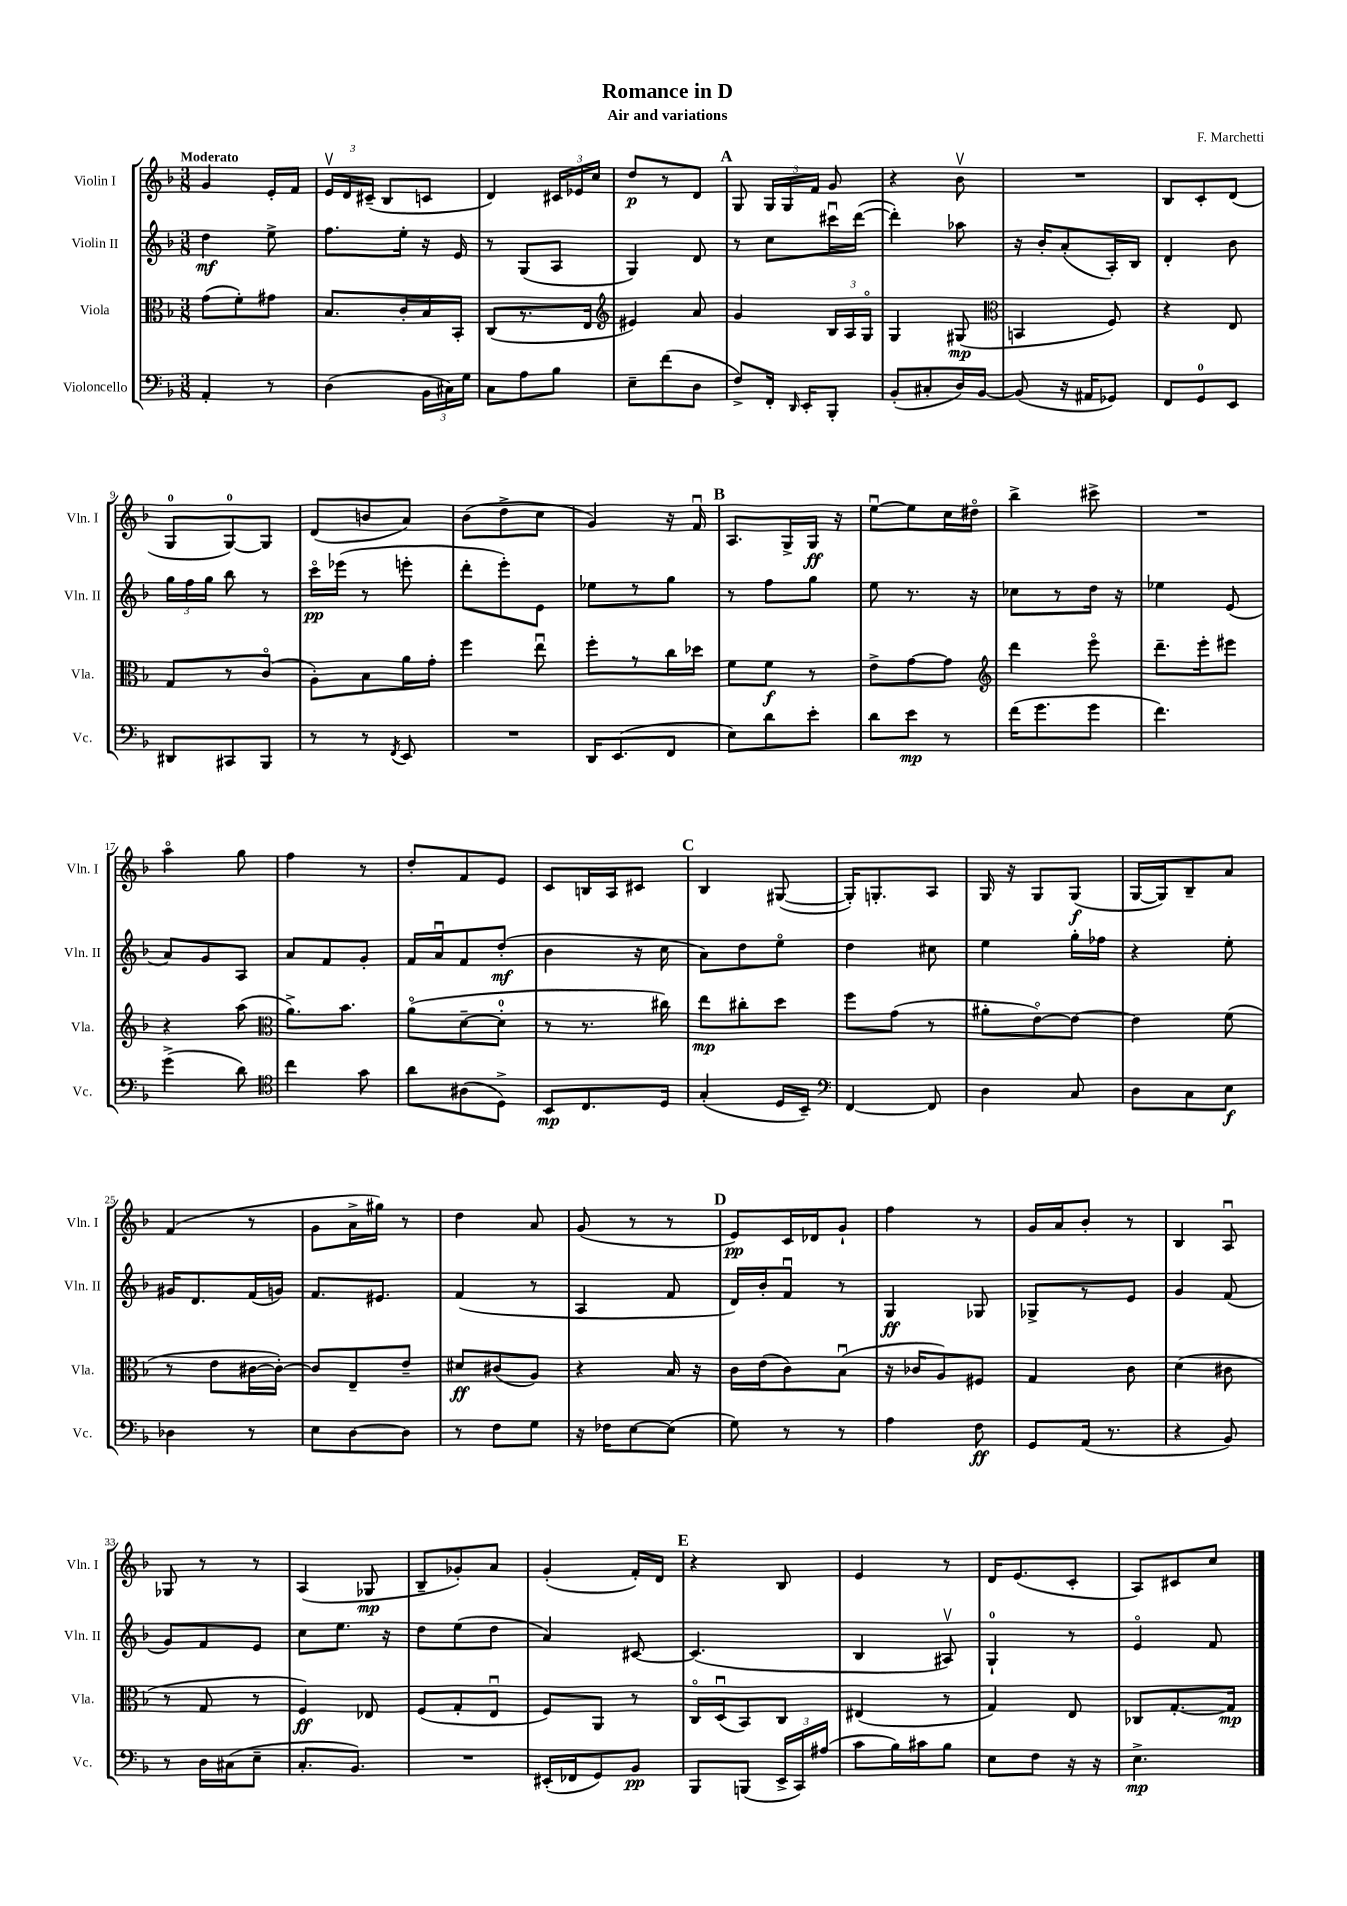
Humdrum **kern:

**kern	**dynam	**kern	**dynam	**kern	**dynam	**kern	**dynam
*part4	*part4	*part3	*part3	*part2	*part2	*part1	*part1
*staff4	*staff4	*staff3	*staff3	*staff2	*staff2	*staff1	*staff1
*I"Violoncello	*	*I"Viola	*	*I"Violin II	*	*I"Violin I	*
*I'Vc.	*	*I'Vla.	*	*I'Vln. II	*	*I'Vln. I	*
*clefF4	*	*clefC3	*	*clefG2	*	*clefG2	*
*k[b-]	*	*k[b-]	*	*k[b-]	*	*k[b-]	*
*M3/8	*	*M3/8	*	*M3/8	*	*M3/8	*
=1	=1	=1	=1	=1	=1	=1	=1
!	!	!	!	!	!	!LO:TX:a:B:t=Moderato	!
4AA'/	.	(8g\L	.	4dd\	mf	4g/	.
.	.	8f'\)	.	.	.	.	.
8r	.	8g#X\J	.	8ee^\	.	16e'/LL	.
.	.	.	.	.	.	16f/JJ	.
=2	=2	=2	=2	=2	=2	=2	=2
(4D\	.	8.B-/L	.	8.ff\L	.	24ev/LL	.
.	.	.	.	.	.	24d/	.
.	.	.	.	.	.	(24c#X~/JJ	.
.	.	.	.	.	.	8B-/L	.
.	.	16c'/L	.	16ee'\Jk	.	.	.
24BB-\LL	.	16B-/	.	16r	.	8cn/J	.
24C#X\)	.	.	.	.	.	.	.
.	.	16BB-'/JJ	.	16e/	.	.	.
24G\JJ	.	.	.	.	.	.	.
=3	=3	=3	=3	=3	=3	=3	=3
8C\L	.	(8C/L	.	8r	.	4d/)	.
8A\	.	8.r	.	(8G/L	.	.	.
8B-\J	.	.	.	8A/J	.	24c#X/LL	.
.	.	.	.	.	.	24e-X/	.
.	.	16E/Jk	.	.	.	.	.
.	.	.	.	.	.	24cc/JJ	.
=4	=4	=4	=4	=4	=4	=4	=4
*	*	*clefG2	*	*	*	*	*
8E~\L	.	4e#X/)	.	4G/)	.	8dd/L	p
(8f\	.	.	.	.	.	8r	.
8D\J	.	8a/	.	8d/	.	8d/J	.
!!LO:REH:place=s1:t=A
=5	=5	=5	=5	=5	=5	=5	=5
8F^/L)	.	4g/	.	8r	.	8G/	.
16FF'/Jk	.	.	.	8cc\L	.	24G/LL	.
.	.	.	.	.	.	24G/	.
16qqDD/	.	.	.	.	.	.	.
16EE'/KL	.	.	.	.	.	.	.
.	.	.	.	.	.	24f/JJ	.
8BBB-'/J	.	24B-/LL	.	16ccc#Xu\L	.	8g/	.
.	.	24A/	.	.	.	.	.
.	.	.	.	([16ddd\JJ	.	.	.
.	.	24G/JJ	.	.	.	.	.
=6	=6	=6	=6	=6	=6	=6	=6
(8BB-'/L	.	4G/	.	4ddd'\])	.	4r	.
8C#X'/	.	.	.	.	.	.	.
16D/L)	.	(8G#X/	mp	8aa-X\	.	8b-v\	.
[16BB-/JJ	.	.	.	.	.	.	.
=7	=7	=7	=7	=7	=7	=7	=7
*	*	*clefC3	*	*	*	*	*
(8BB-/]	.	4BBn/	.	16r	.	4.r	.
.	.	.	.	16b-'/KL	.	.	.
16r	.	.	.	(8a'/	.	.	.
16AA#X/KL	.	.	.	.	.	.	.
8GG-X/J)	.	8F/)	.	16A'/L)	.	.	.
.	.	.	.	16B-/JJ	.	.	.
=8	=8	=8	=8	=8	=8	=8	=8
8FF/L	.	4r	.	4d'/	.	8B-/L	.
8GG/	.	.	.	.	.	8c'/	.
8EE/J	.	8E/	.	8b-\	.	(8d/J	.
!!LO:LB:g=z
=9	=9	=9	=9	=9	=9	=9	=9
8DD#X/L	.	8G/L	.	24gg\LL	.	8G/L	.
.	.	.	.	24ff\	.	.	.
.	.	.	.	24gg\JJ	.	.	.
8CC#X/	.	8r	.	8bb-\	.	[8G/)	.
8BBB-/J	.	(8c/J	.	8r	.	8G/J]	.
=10	=10	=10	=10	=10	=10	=10	=10
8r	.	8A'\L)	.	16ccc\LL	pp	(8d/L	.
.	.	.	.	(16eee-X\JJ	.	.	.
8r	.	8B-\	.	8r	.	8bn/	.
8qFF/	.	.	.	.	.	.	.
8EE/	.	16a\L	.	8eeen'\	.	8a/J)	.
.	.	16g'\JJ	.	.	.	.	.
=11	=11	=11	=11	=11	=11	=11	=11
4.r	.	4ff\	.	8ddd'\L	.	(8b-\L	.
.	.	.	.	8eee'\)	.	8dd^\	.
.	.	8eeu\	.	8e\J	.	8cc\J	.
=12	=12	=12	=12	=12	=12	=12	=12
16DD/KL	.	8ff'\L	.	8ee-X\L	.	4g/)	.
(8.EE/	.	.	.	.	.	.	.
.	.	8r	.	8r	.	.	.
8FF/J	.	16cc\L	.	8gg\J	.	16r	.
.	.	16dd-X\JJ	.	.	.	16fu/	.
!!LO:REH:place=s1:t=B
=13	=13	=13	=13	=13	=13	=13	=13
8E\L)	.	8f\L	.	8r	.	8.A/L	.
8d\	.	8f\J	f	8ff\L	.	.	.
.	.	.	.	.	.	16G^/L	.
8e'\J	.	8r	.	8gg\J	.	16G/JJ	ff
.	.	.	.	.	.	16r	.
=14	=14	=14	=14	=14	=14	=14	=14
8d\L	.	8e^\L	.	8ee\	.	[8eeu\L	.
8e\J	mp	[8g\	.	8.r	.	8ee\]	.
8r	.	8g\J]	.	.	.	16cc\L	.
.	.	.	.	16r	.	16dd#X\JJ	.
=15	=15	=15	=15	=15	=15	=15	=15
*	*	*clefG2	*	*	*	*	*
(16f\KL	.	4ddd\	.	8cc-X\L	.	4bb-^\	.
8.g\	.	.	.	.	.	.	.
.	.	.	.	8r	.	.	.
8g\J	.	8eee\	.	16dd\Jk	.	8ccc#X^\	.
.	.	.	.	16r	.	.	.
=16	=16	=16	=16	=16	=16	=16	=16
4.f\)	.	8.ddd~\L	.	4ee-X\	.	4.r	.
.	.	16eee'\k	.	.	.	.	.
.	.	8eee#X\J	.	(8e/	.	.	.
!!LO:LB:g=z
=17	=17	=17	=17	=17	=17	=17	=17
(4g^\	.	4r	.	8a/L)	.	4aa\	.
.	.	.	.	8g/	.	.	.
8d\)	.	(8aa\	.	8A/J	.	8gg\	.
=18	=18	=18	=18	=18	=18	=18	=18
*clefC4	*	*clefC3	*	*	*	*	*
4cc\	.	8.a^\L)	.	8a/L	.	4ff\	.
.	.	.	.	8f/	.	.	.
.	.	8.b-\J	.	.	.	.	.
8g\	.	.	.	8g'/J	.	8r	.
=19	=19	=19	=19	=19	=19	=19	=19
8a\L	.	(8a\L	.	16f/LL	.	8dd'/L	.
.	.	.	.	16au/J	.	.	.
(8A#X\	.	[8d~\	.	8f/	.	8f/	.
8D^\J)	.	8d'\J]	.	(8dd'/J	mf	8e/J	.
=20	=20	=20	=20	=20	=20	=20	=20
8BB-/L	mp	8r	.	4b-\	.	8c/L	.
8.C/	.	8.r	.	.	.	16Bn/L	.
.	.	.	.	.	.	16A/J	.
.	.	.	.	16r	.	8c#X/J	.
16D/Jk	.	16cc#X\)	.	16cc\	.	.	.
!!LO:REH:place=s1:t=C
=21	=21	=21	=21	=21	=21	=21	=21
(4G'/	.	8ee\L	mp	8a\L)	.	4B-/	.
.	.	8cc#X'\	.	8dd\	.	.	.
16D/LL	.	8dd\J	.	8ee\J	.	([8G#X/	.
16BB-~/JJ)	.	.	.	.	.	.	.
=22	=22	=22	=22	=22	=22	=22	=22
*clefF4	*	*	*	*	*	*	*
[4FF/	.	8ff\L	.	4dd\	.	16G#'/KL])	.
.	.	.	.	.	.	8.Gn'/	.
.	.	(8g\J	.	.	.	.	.
8FF/]	.	8r	.	8cc#X\	.	8A/J	.
=23	=23	=23	=23	=23	=23	=23	=23
4D\	.	8a#X'\L	.	4ee\	.	16G/	.
.	.	.	.	.	.	16r	.
.	.	[8e\)	.	.	.	8G/L	.
8C/	.	8e\J_	.	16gg'\LL	.	(8G/J	f
.	.	.	.	16ff-X\JJ	.	.	.
=24	=24	=24	=24	=24	=24	=24	=24
8D\L	.	4e\]	.	4r	.	[16G/LL	.
.	.	.	.	.	.	16G/J])	.
8C\	.	.	.	.	.	8B-~/	.
8E\J	f	(8f\	.	8ee'\	.	8a/J	.
!!LO:LB:g=z
=25	=25	=25	=25	=25	=25	=25	=25
4D-X\	.	8r	.	16g#X/KL	.	(4f/	.
.	.	.	.	8.d/	.	.	.
.	.	8e\L	.	.	.	.	.
8r	.	[16c#X\L	.	(16f/L	.	8r	.
.	.	16c#'\JJ_)	.	16gn/JJ)	.	.	.
=26	=26	=26	=26	=26	=26	=26	=26
8E\L	.	8c#/L]	.	8.f/L	.	8g\L	.
[8D\	.	8E~/	.	.	.	16a^\L	.
.	.	.	.	8.e#X/J	.	16gg#X\JJ)	.
8D\J]	.	8e~/J	.	.	.	8r	.
=27	=27	=27	=27	=27	=27	=27	=27
8r	.	8d#X/L	ff	(4f/	.	4dd\	.
8F\L	.	(8c#X/	.	.	.	.	.
8G\J	.	8A/J)	.	8r	.	8a/	.
=28	=28	=28	=28	=28	=28	=28	=28
16r	.	4r	.	4A/	.	(8g/	.
16F-X\KL	.	.	.	.	.	.	.
[8E\	.	.	.	.	.	8r	.
(8E\J]	.	16B-/	.	8f/	.	8r	.
.	.	16r	.	.	.	.	.
!!LO:REH:place=s1:t=D
=29	=29	=29	=29	=29	=29	=29	=29
8G\)	.	16c\LL	.	16d/LL)	.	8e/L)	pp
.	.	(16e\J	.	16b-'/J	.	.	.
8r	.	8c\)	.	8fu/J	.	16c/L	.
.	.	.	.	.	.	16d-X/J	.
8r	.	(8B-u\J	.	8r	.	8g`/J	.
=30	=30	=30	=30	=30	=30	=30	=30
4A\	.	16r	.	4G/	ff	4ff\	.
.	.	16c-X/KL	.	.	.	.	.
.	.	8A/)	.	.	.	.	.
8F\	ff	8F#X/J	.	8G-X/	.	8r	.
=31	=31	=31	=31	=31	=31	=31	=31
8GG/L	.	4G/	.	8G-X^/L	.	16g/LL	.
.	.	.	.	.	.	16a/J	.
(16AA/Jk	.	.	.	8r	.	8b-'/J	.
8.r	.	.	.	.	.	.	.
.	.	8c\	.	8e/J	.	8r	.
=32	=32	=32	=32	=32	=32	=32	=32
4r	.	(4d\	.	4g/	.	4B-/	.
8BB-/)	.	8c#X\	.	(8f/	.	8Au/	.
!!LO:LB:g=z
=33	=33	=33	=33	=33	=33	=33	=33
8r	.	8r	.	8g/L)	.	8G-X/	.
16D\LL	.	8G/	.	8f/	.	8r	.
(16C#X\J	.	.	.	.	.	.	.
8E~\J	.	8r	.	8e/J	.	8r	.
=34	=34	=34	=34	=34	=34	=34	=34
8.C'/L	.	4F/)	ff	8cc\L	.	(4A/	.
.	.	.	.	8.ee\J	.	.	.
8.BB-/J)	.	.	.	.	.	.	.
.	.	8E-X/	.	.	.	8G-X/	mp
.	.	.	.	16r	.	.	.
=35	=35	=35	=35	=35	=35	=35	=35
4.r	.	(8F/L	.	8dd\L	.	8B-~/L	.
.	.	8G'/	.	(8ee\	.	8g-X'/)	.
.	.	8Eu/J	.	8dd\J	.	8a/J	.
=36	=36	=36	=36	=36	=36	=36	=36
(16EE#X'/LL	.	8F/L)	.	4a/)	.	(4g'/	.
16FF-X/J	.	.	.	.	.	.	.
8GG/)	.	8AA/J	.	.	.	.	.
8BB-/J	pp	8r	.	[8c#X/	.	16f'/LL)	.
.	.	.	.	.	.	16d/JJ	.
!!LO:REH:place=s1:t=E
=37	=37	=37	=37	=37	=37	=37	=37
8BBB-/L	.	16C/LL	.	(4.c#/]	.	4r	.
.	.	(16Du/J	.	.	.	.	.
(8BBBn/J	.	8BB-/)	.	.	.	.	.
24EE^/LL	.	8C/J	.	.	.	8B-/	.
24CC/)	.	.	.	.	.	.	.
(24A#X/JJ	.	.	.	.	.	.	.
=38	=38	=38	=38	=38	=38	=38	=38
8c\L	.	(4E#X/	.	4B-/	.	4e/	.
16B-\L)	.	.	.	.	.	.	.
16c#X\J	.	.	.	.	.	.	.
8B-\J	.	8r	.	8A#Xv/)	.	8r	.
=39	=39	=39	=39	=39	=39	=39	=39
8E\L	.	4G/)	.	4G`/	.	16d/KL	.
.	.	.	.	.	.	(8.e/	.
8F\J	.	.	.	.	.	.	.
16r	.	8E/	.	8r	.	8c'/J	.
16r	.	.	.	.	.	.	.
=40	=40	=40	=40	=40	=40	=40	=40
4.E^\	mp	8C-X/L	.	4e/	.	8A/L)	.
.	.	[8.G'/	.	.	.	8c#X/	.
.	.	.	.	8f/	.	8cc/J	.
.	.	16G/Jk]	mp	.	.	.	.
==	==	==	==	==	==	==	==
*-	*-	*-	*-	*-	*-	*-	*-
